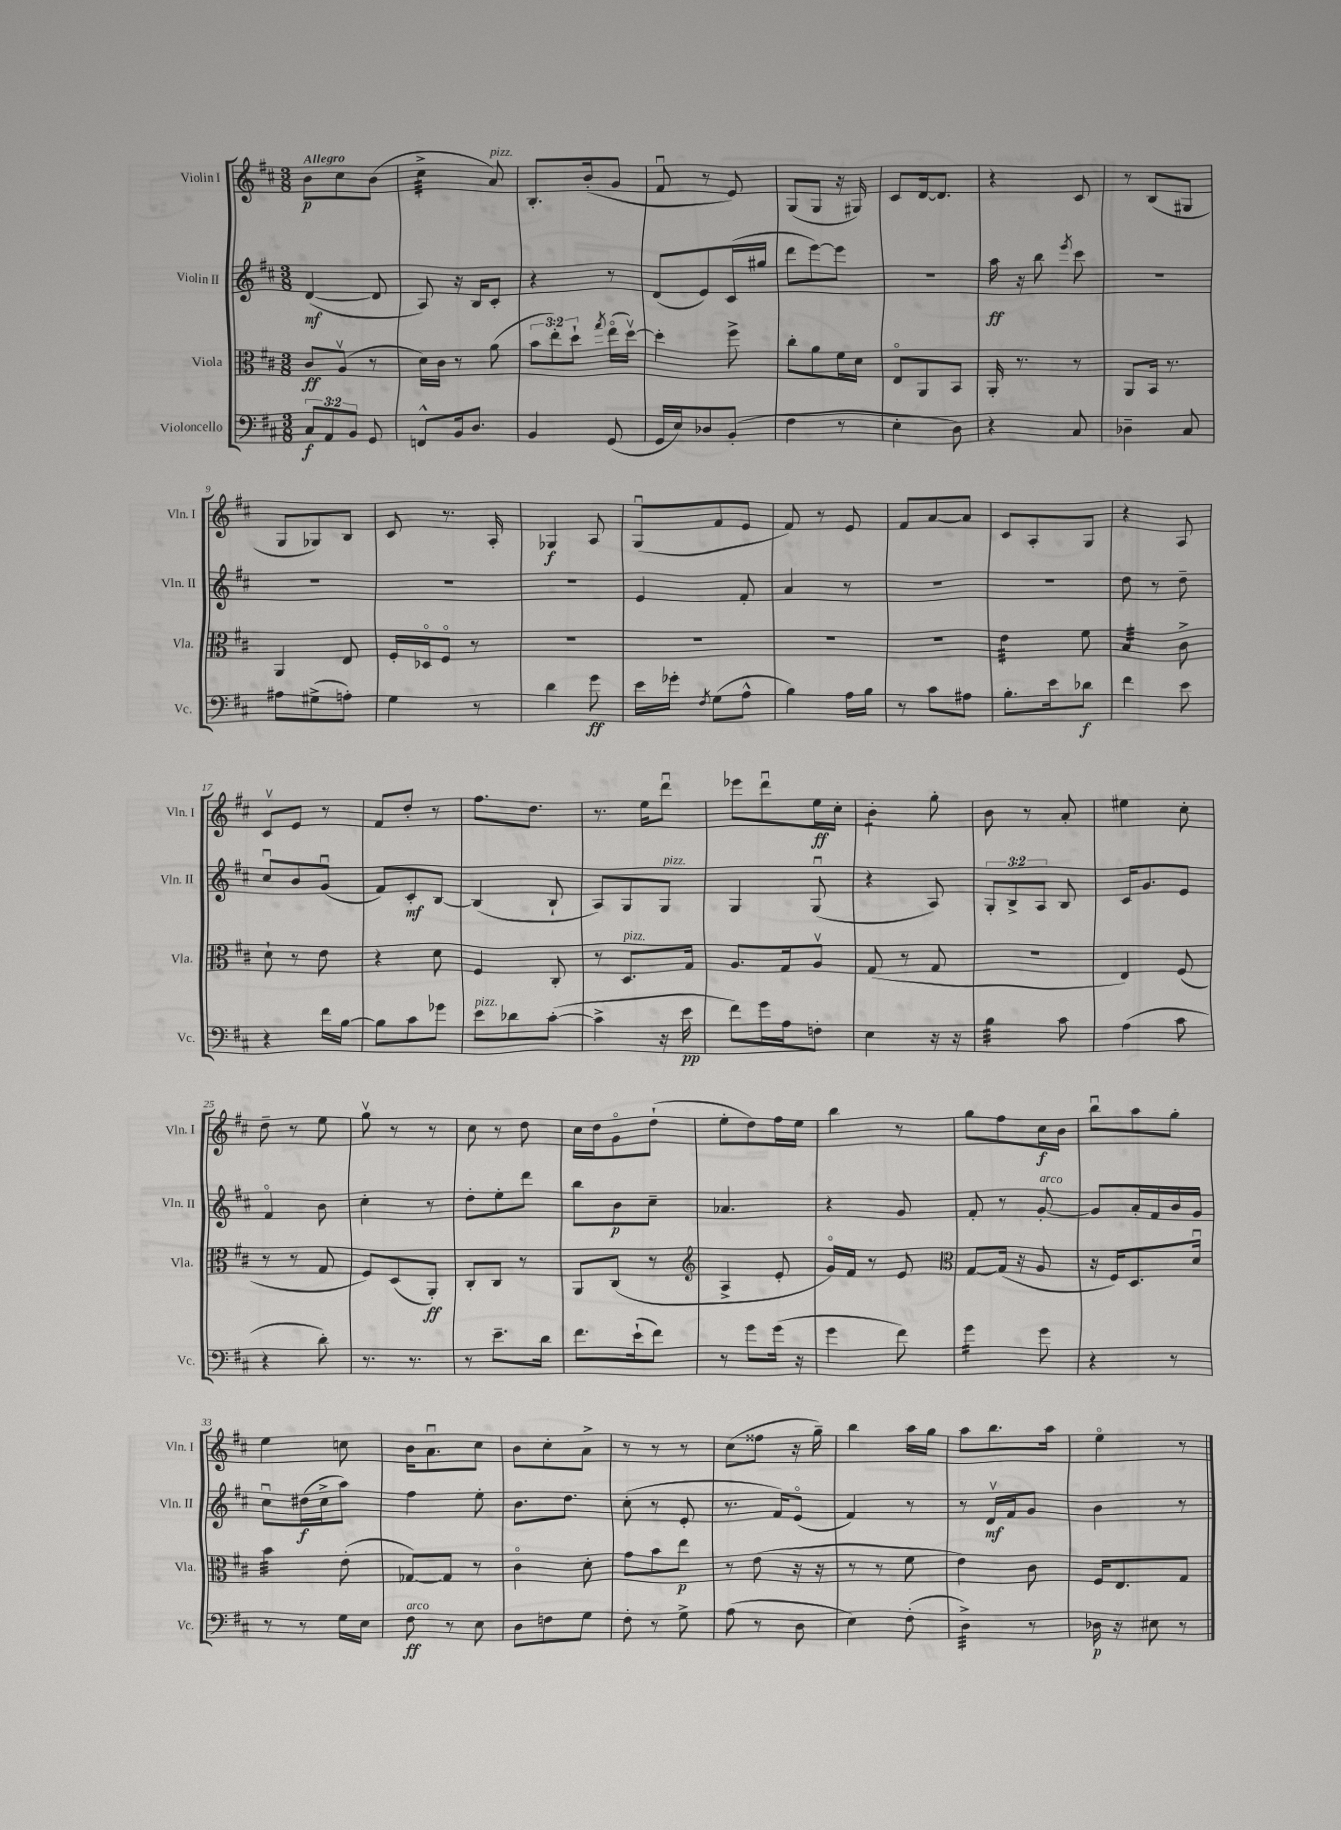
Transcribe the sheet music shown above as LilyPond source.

<<
\new StaffGroup <<
\new Staff = "s0" \with { instrumentName = "Violin I" shortInstrumentName = "Vln. I" } {
    \clef treble \key d \major \numericTimeSignature \time 3/8 \tempo "Allegro"
    \autoBeamOff b'8[\p cis''8 b'8]( |
    cis''4:32-> a'8^\markup { \italic "pizz." }) |
    b8.[-. b'16-.( g'8] |
    fis'8\downbow r8 e'8) |
    g8[( g8] r16 gis16) |
    cis'8[ d'16~ d'8.] |
    r4 cis'8 |
    r8 b8[( gis8] |
    g8[ ges8) b8] |
    cis'8 r8. a16-. |
    ges4\f a8 |
    g8[\downbow( fis'8 e'8] |
    fis'8) r8 e'8 |
    fis'8[ a'8~ a'8] |
    cis'8[ a8-. g8] |
    r4 a8 |
    cis'8[\upbow e'8] r8 |
    fis'8[ d''8]-. r8 |
    fis''8.[ d''8.] |
    r8. e''16[ d'''8]\downbow |
    ees'''8[ d'''8\downbow e''16\ff cis''16]-. |
    b'4:8-. g''8-. |
    b'8 r8 a'8-. |
    eis''4 cis''8-. |
    d''8-- r8 e''8 |
    g''8\upbow r8 r8 |
    cis''8 r8 d''8 |
    cis''16[ d''16 g'8\flageolet d''8]-!( |
    e''8[-. d''8) fis''16 e''16] |
    b''4 r8 |
    g''8[ fis''8 cis''16\f b'16] |
    b''8[\downbow a''8 g''8]-. |
    e''4 c''8 |
    b'16[ a'8.\downbow cis''8] |
    b'8[ cis''8-. a'8]-> |
    r8 r8 r8 |
    cis''8[( fisis''8] r16 g''16--) |
    b''4 a''16[ g''16] |
    a''8[ b''8. a''16] |
    e''4\flageolet r8 \bar "|." |
}
\new Staff = "s1" \with { instrumentName = "Violin II" shortInstrumentName = "Vln. II" } {
    \clef treble \key d \major \numericTimeSignature \time 3/8 \override Staff.TupletNumber.text = #tuplet-number::calc-fraction-text
    \autoBeamOff d'4~\mf( d'8 |
    a8) r16 b16[ cis'8]-. |
    r4 r8 |
    d'8[( e'8) cis'16( gis''16] |
    d'''8[ e'''8~) e'''8] |
    R4. |
    a''16\ff r16 b''8 \acciaccatura { e'''8 } cis'''8 |
    R4. |
    R4. |
    R4. |
    R4. |
    e'4 fis'8-. |
    a'4 r8 |
    R4. |
    R4. |
    d''8 r8 d''8-- |
    cis''8[\downbow b'8 g'8]\downbow( |
    fis'8[) cis'8-.\mf b8]~ |
    b4( b8-! |
    a8[) g8 g8]^\markup { \italic "pizz." } |
    g4 g8\downbow( |
    r4 a8) |
    \tuplet 3/2 { g8[-. b8-> a8] } b8 |
    cis'16[ g'8. e'8] |
    fis'4\flageolet b'8 |
    cis''4-. r8 |
    d''8[-. e''8-. d'''8] |
    b''8[ b'8\p cis''8]-- |
    aes'4. |
    r4 g'8 |
    fis'8-. r8 g'8~-.^\markup { \italic "arco" } |
    g'8[ a'16-. fis'16 b'16 g'16] |
    cis''8[\downbow dis''16\f( cis''16-> a''8]) |
    fis''4 e''8-. |
    b'8.[ d''8.] |
    cis''8-.( r8 e'8-. |
    r8. fis'16[) e'8]\flageolet( |
    fis'4) r8 |
    r8 d'16[\upbow\mf fis'16 g'8] |
    b'4 r8 \bar "|." |
}
\new Staff = "s2" \with { instrumentName = "Viola" shortInstrumentName = "Vla." } {
    \clef alto \key d \major \numericTimeSignature \time 3/8 \override Staff.TupletNumber.text = #tuplet-number::calc-fraction-text
    \autoBeamOff cis'8[\ff a8]\upbow( r8 |
    d'16[) cis'16] r8 a'8( |
    \tuplet 3/2 { b'8[ e''8-.) d''8]-! } \acciaccatura { g''8 } e''16[\flageolet( d''16]~\upbow) |
    d''4-. fis''8-> |
    cis''8[-. a'8 fis'16 d'16] |
    e8[\flageolet a,8 b,8] |
    a,16-. r8. r8 |
    a,8[ b,16] r8. |
    a,4 e8 |
    fis16[-. des16\flageolet fis8]\flageolet r8 |
    R4. |
    R4. |
    R4. |
    R4. |
    e'4:32 fis'8 |
    b4:32 cis'8-> |
    d'8-! r8 e'8 |
    r4 d'8 |
    fis4 cis8-. |
    r8 d8.[^\markup { \italic "pizz." } g16] |
    a8.[ g16 a8]\upbow |
    g8( r8 g8 |
    R4. |
    e4) fis8( |
    r8 r8 g8 |
    fis8[) d8( a,8]-.\ff) |
    cis8[-. cis8] r8 |
    a,8[ cis8]( r8 |
    \clef treble a4-> e'8-. |
    g'16[\flageolet) fis'16] r8 e'8 |
    \clef alto g8[~ g16]( r16 a8 |
    r16 fis16[) d8. d'16]\downbow |
    b'4:32 e'8-.( |
    ges8[~) ges8] r8 |
    cis'4\flageolet d'8-. |
    g'8[ b'8 e''8]\p |
    r8 e'8( r16 r16 |
    r8 r8 fis'8 |
    e'4) cis'8 |
    fis16[ e8. g8] \bar "|." |
}
\new Staff = "s3" \with { instrumentName = "Violoncello" shortInstrumentName = "Vc." } {
    \clef bass \key d \major \numericTimeSignature \time 3/8 \override Staff.TupletNumber.text = #tuplet-number::calc-fraction-text
    \autoBeamOff \tuplet 3/2 { cis8[\f a,8 b,8] } g,8 |
    f,8[-^ b,16 d8.] |
    b,4 g,8( |
    g,16[ e16) des8 b,8]-.( |
    fis4 r8 |
    e4-. d8) |
    r4 cis8 |
    des4-- cis8 |
    ais8[ gis8->( a8]-.) |
    g4 r8 |
    d'4 g'8\ff |
    e'16[ ges'16]-. \acciaccatura { fis8 } g8[( a8]-^ |
    b4) a16[ b16] |
    r8 cis'8[ ais8] |
    b8.[-. e'16 des'8]\f |
    fis'4 e'8 |
    r4 fis'16[ b16]~ |
    b8[ cis'8 ges'8] |
    e'8[^\markup { \italic "pizz." } des'8 cis'8]~-.( |
    cis'4-> r16 e'16\pp |
    fis'8[) g'16 a16 f8]-. |
    e4 r16 r16 |
    b4:32 cis'8 |
    a4( cis'8 |
    r4 d'8-.) |
    r8. r8. |
    r8 e'8.[-- d'16] |
    fis'8.[ e'16-!( fis'8]) |
    r8 g'8[ g'16]( r16 |
    g'4 fis'8) |
    g'4:16 g'8 |
    r4 r8 |
    r8 r8 g16[ e16] |
    fis8\ff^\markup { \italic "arco" } r8 e8 |
    d8[ f8 g8] |
    fis8-. r8 g8-> |
    a8( r8 d8 |
    e4) fis8-.( |
    d4:32->) r8 |
    des16\p r16 eis8 r8 \bar "|." |
}
>>
>>
